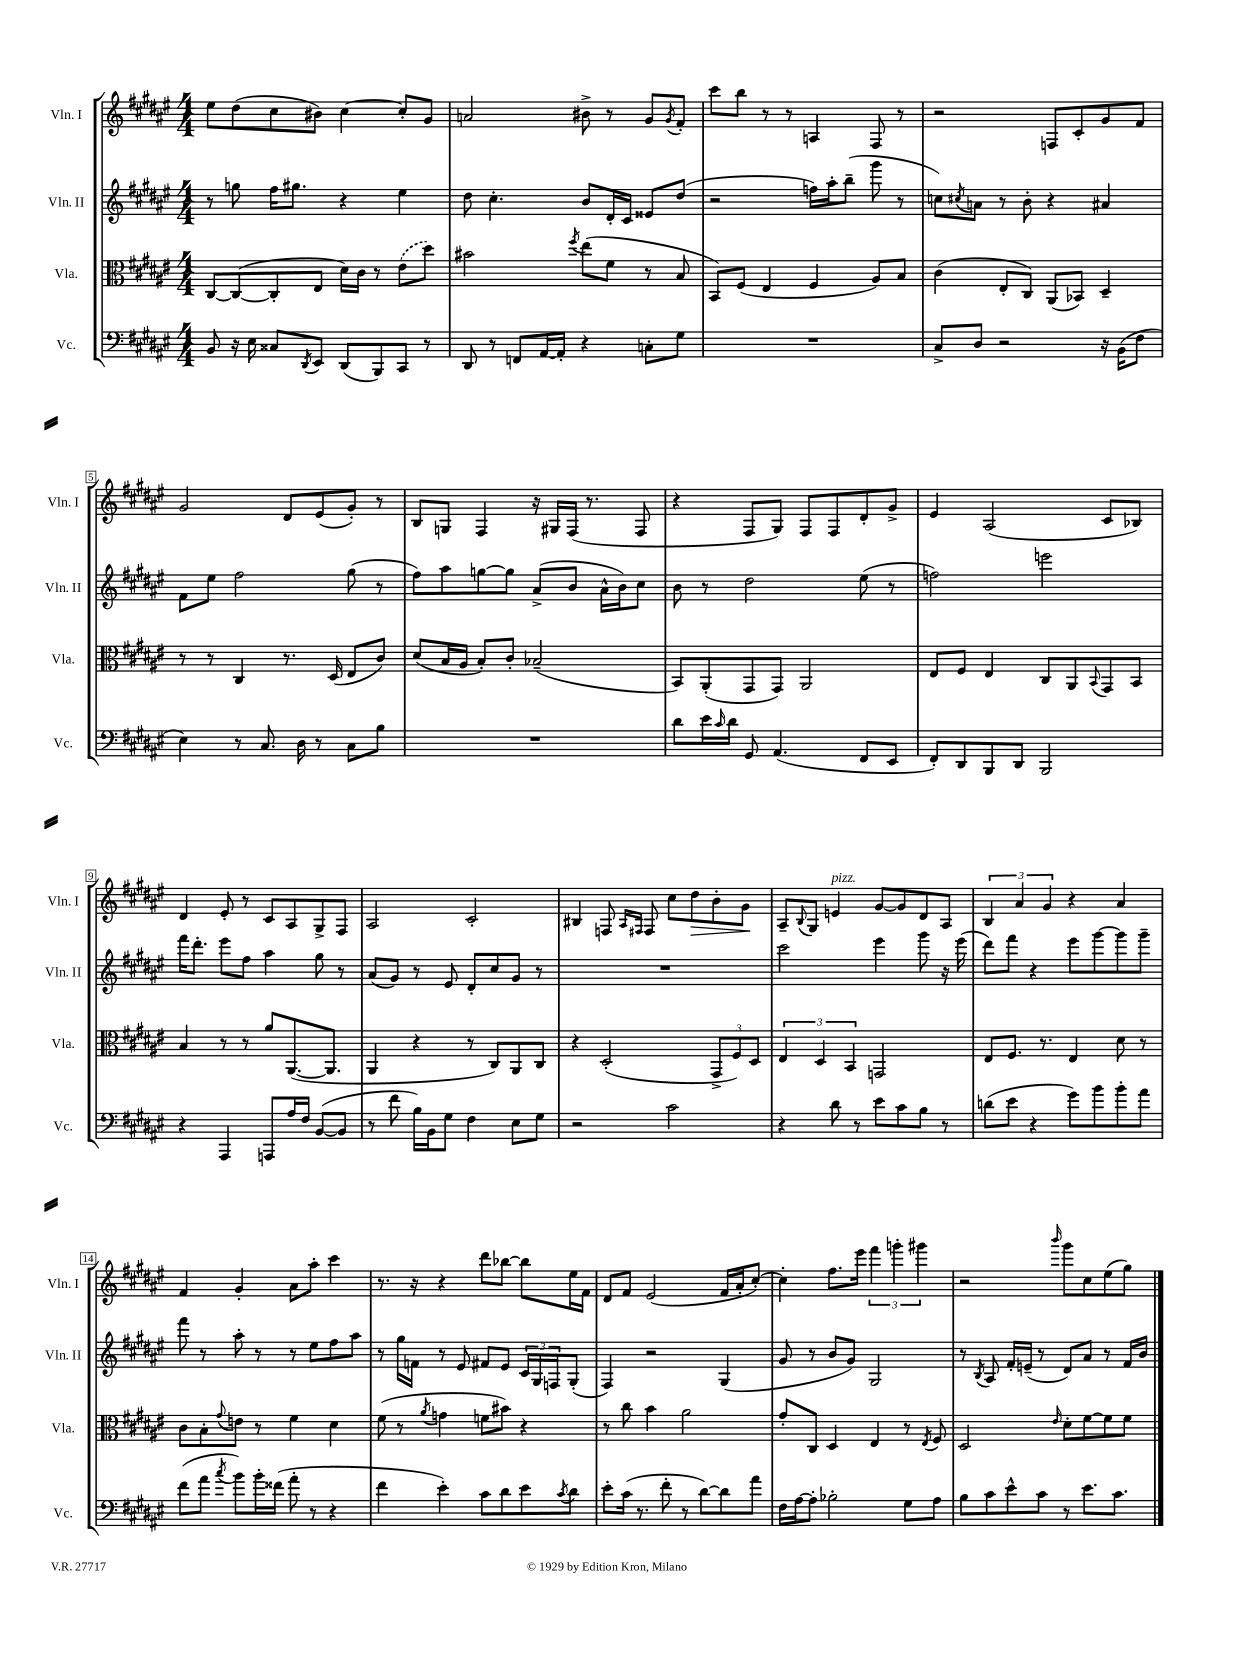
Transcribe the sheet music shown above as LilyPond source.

<<
\new StaffGroup <<
\new Staff = "s0" \with { instrumentName = "Vln. I" shortInstrumentName = "Vln. I" } {
    \clef treble \key fis \major \numericTimeSignature \time 4/4
    eis''8 dis''8( cis''8 bis'8) cis''4~ cis''8-. gis'8 |
    a'2 bis'8-> r8 gis'8 \acciaccatura { gis'8 } fis'8-. |
    cis'''8 b''8 r8 r8 a4 fis8 r8 |
    r2 f8 cis'8-. gis'8 fis'8 |
    gis'2 dis'8 eis'8( gis'8-.) r8 |
    b8 g8 fis4 r16 gis16 fis16( r8. fis8 |
    r4 fis8 gis8) fis8 fis8 dis'8-. gis'8-> |
    eis'4 ais2( cis'8 bes8) |
    dis'4 eis'8-. r8 cis'8 ais8 gis8-> fis8 |
    ais2 cis'2-. |
    bis4 f8 \grace { ais16 fis16 } fis8 cis''8 dis''8\> b'8-. gis'8\! |
    ais8-- \appoggiatura { b8 } gis8 e'4^\markup { \italic "pizz." } gis'8~ gis'8 dis'8 ais8 |
    \tuplet 3/2 { b4 ais'4 gis'4 } r4 ais'4 |
    fis'4 gis'4-. ais'8 ais''8-. cis'''4 |
    r8. r16 r4 dis'''8 bes''8~ bes''8 eis''16 fis'16 |
    dis'8 fis'8 eis'2( fis'16 ais'16-. cis''8~-.) |
    cis''4-. fis''8. eis'''16 \tuplet 3/2 { fis'''4 g'''4-. gis'''4 } |
    r2 \grace { b'''16 } gis'''8 cis''8 eis''8( gis''8) \bar "|." |
}
\new Staff = "s1" \with { instrumentName = "Vln. II" shortInstrumentName = "Vln. II" } {
    \clef treble \key fis \major \numericTimeSignature \time 4/4
    r8 g''8 fis''16 gis''8. r4 eis''4 |
    dis''8 cis''4.-. b'8 dis'16-. cis'16 eisis'8 dis''8( |
    r2 f''16) ais''16-. b''8--( gis'''8 r8 |
    c''8) \acciaccatura { cis''8 } a'8 r8 b'8-. r4 ais'4 |
    fis'8 eis''8 fis''2 gis''8( r8 |
    fis''8) ais''8 g''8~ g''8 ais'8->( b'8 ais'16-^ b'16) cis''8 |
    b'8 r8 dis''2 eis''8( r8 |
    f''2) e'''2 |
    fis'''16 dis'''8.-. eis'''8 fis''8 ais''4 gis''8 r8 |
    ais'8( gis'8) r8 eis'8 dis'8-. cis''8 gis'8 r8 |
    R1 |
    cis'''2 eis'''4 gis'''8 r16 eis'''16( |
    dis'''8) fis'''8 r4 eis'''8 gis'''8~ gis'''8 gis'''8-- |
    fis'''8 r8 ais''8-. r8 r8 eis''8 fis''8 ais''8 |
    r8 gis''16 f'16 r8 eis'8 fis'8 eis'8 \tuplet 3/2 { cis'16 gis16 f16 } gis8-.( |
    fis4) r2 gis4( |
    gis'8 r8 b'8 gis'8) gis2 |
    r8 \acciaccatura { b8 } ais8 fis'16-. e'16--( r8 dis'8) ais'8 r8 fis'16 b'16 \bar "|." |
}
\new Staff = "s2" \with { instrumentName = "Vla." shortInstrumentName = "Vla." } {
    \clef alto \key fis \major \numericTimeSignature \time 4/4
    cis8~ cis8~( cis8-. eis8 dis'16) cis'16 r8 \once \slurDashed eis'8( dis''8) |
    bis'2 \acciaccatura { fis''8 } eis''8( fis'8 r8 b8 |
    b,8) fis8( eis4 fis4 ais8) b8 |
    cis'4( eis8-. cis8) ais,8( bes,8) dis4-- |
    r8 r8 cis4 r8. dis16( eis8 cis'8) |
    dis'8( b16 ais16 b8-.) cis'8-. bes2--( |
    b,8) ais,8-.( gis,8 gis,8) ais,2 |
    eis8 fis8 eis4 cis8 ais,8 \appoggiatura { b,8 } gis,8 b,8 |
    b4 r8 r8 ais'8 ais,8.~( ais,8. |
    ais,4 r4 r8 cis8) ais,8 cis8 |
    r4 dis2-.( \tuplet 3/2 { gis,8-> fis8) dis8 } |
    \tuplet 3/2 { eis4 dis4 b,4 } g,2 |
    eis8 fis8. r8. eis4 dis'8 r8 |
    cis'8 b8-. \appoggiatura { gis'8 } e'8 r8 fis'4 dis'4 |
    fis'8( r8 \acciaccatura { ais'8 } g'4 f'8 bis'8) r4 |
    r8 cis''8 b'4 ais'2 |
    gis'8-. cis8 dis4 eis4 r8 \acciaccatura { eis8 } fis8 |
    dis2 \grace { eis'16 } dis'8-. fis'8~ fis'8 fis'8 \bar "|." |
}
\new Staff = "s3" \with { instrumentName = "Vc." shortInstrumentName = "Vc." } {
    \clef bass \key fis \major \numericTimeSignature \time 4/4
    b,8 r16 eis16 cisis8 \acciaccatura { dis,8 } eis,8 dis,8( b,,8) cis,8 r8 |
    dis,8 r8 f,8 ais,16~ ais,16-. r4 c8-. gis8 |
    R1 |
    cis8-> dis8 r2 r16 b,16( fis8 |
    eis4) r8 cis8. dis16 r8 cis8 b8 |
    R1 |
    dis'8 eis'16 \grace { cis'16 } dis'16 gis,8 ais,4.( fis,8 eis,8 |
    fis,8-.) dis,8 b,,8 dis,8 b,,2 |
    r4 ais,,4 a,,8 ais16 fis16 b,8~( b,8 |
    r8 fis'8 b16) b,16 gis8 fis4 eis8 gis8 |
    r2 cis'2 |
    r4 dis'8 r8 eis'8 cis'8 b8 r8 |
    d'8( eis'8 r4 gis'8) b'8 b'8-. ais'8 |
    fis'8( ais'8 \acciaccatura { cis''8 } b'8) b'16-. fisis'16( ais'8-. r8 r4 |
    fis'4 eis'4-.) cis'8 dis'8 eis'8 \acciaccatura { cis'8 } dis'8 |
    eis'8-. cis'16( r8. fis'8-. r8 dis'8~) dis'8 ais'8 |
    fis16 ais16~ ais8-. bes2-. gis8 ais8 |
    b8 cis'8 eis'8-^ cis'8 r8 eis'8. cis'8. \bar "|." |
}
>>
>>
\layout { \context { \Score \override BarNumber.stencil = #(make-stencil-boxer 0.1 0.3 ly:text-interface::print) } }
